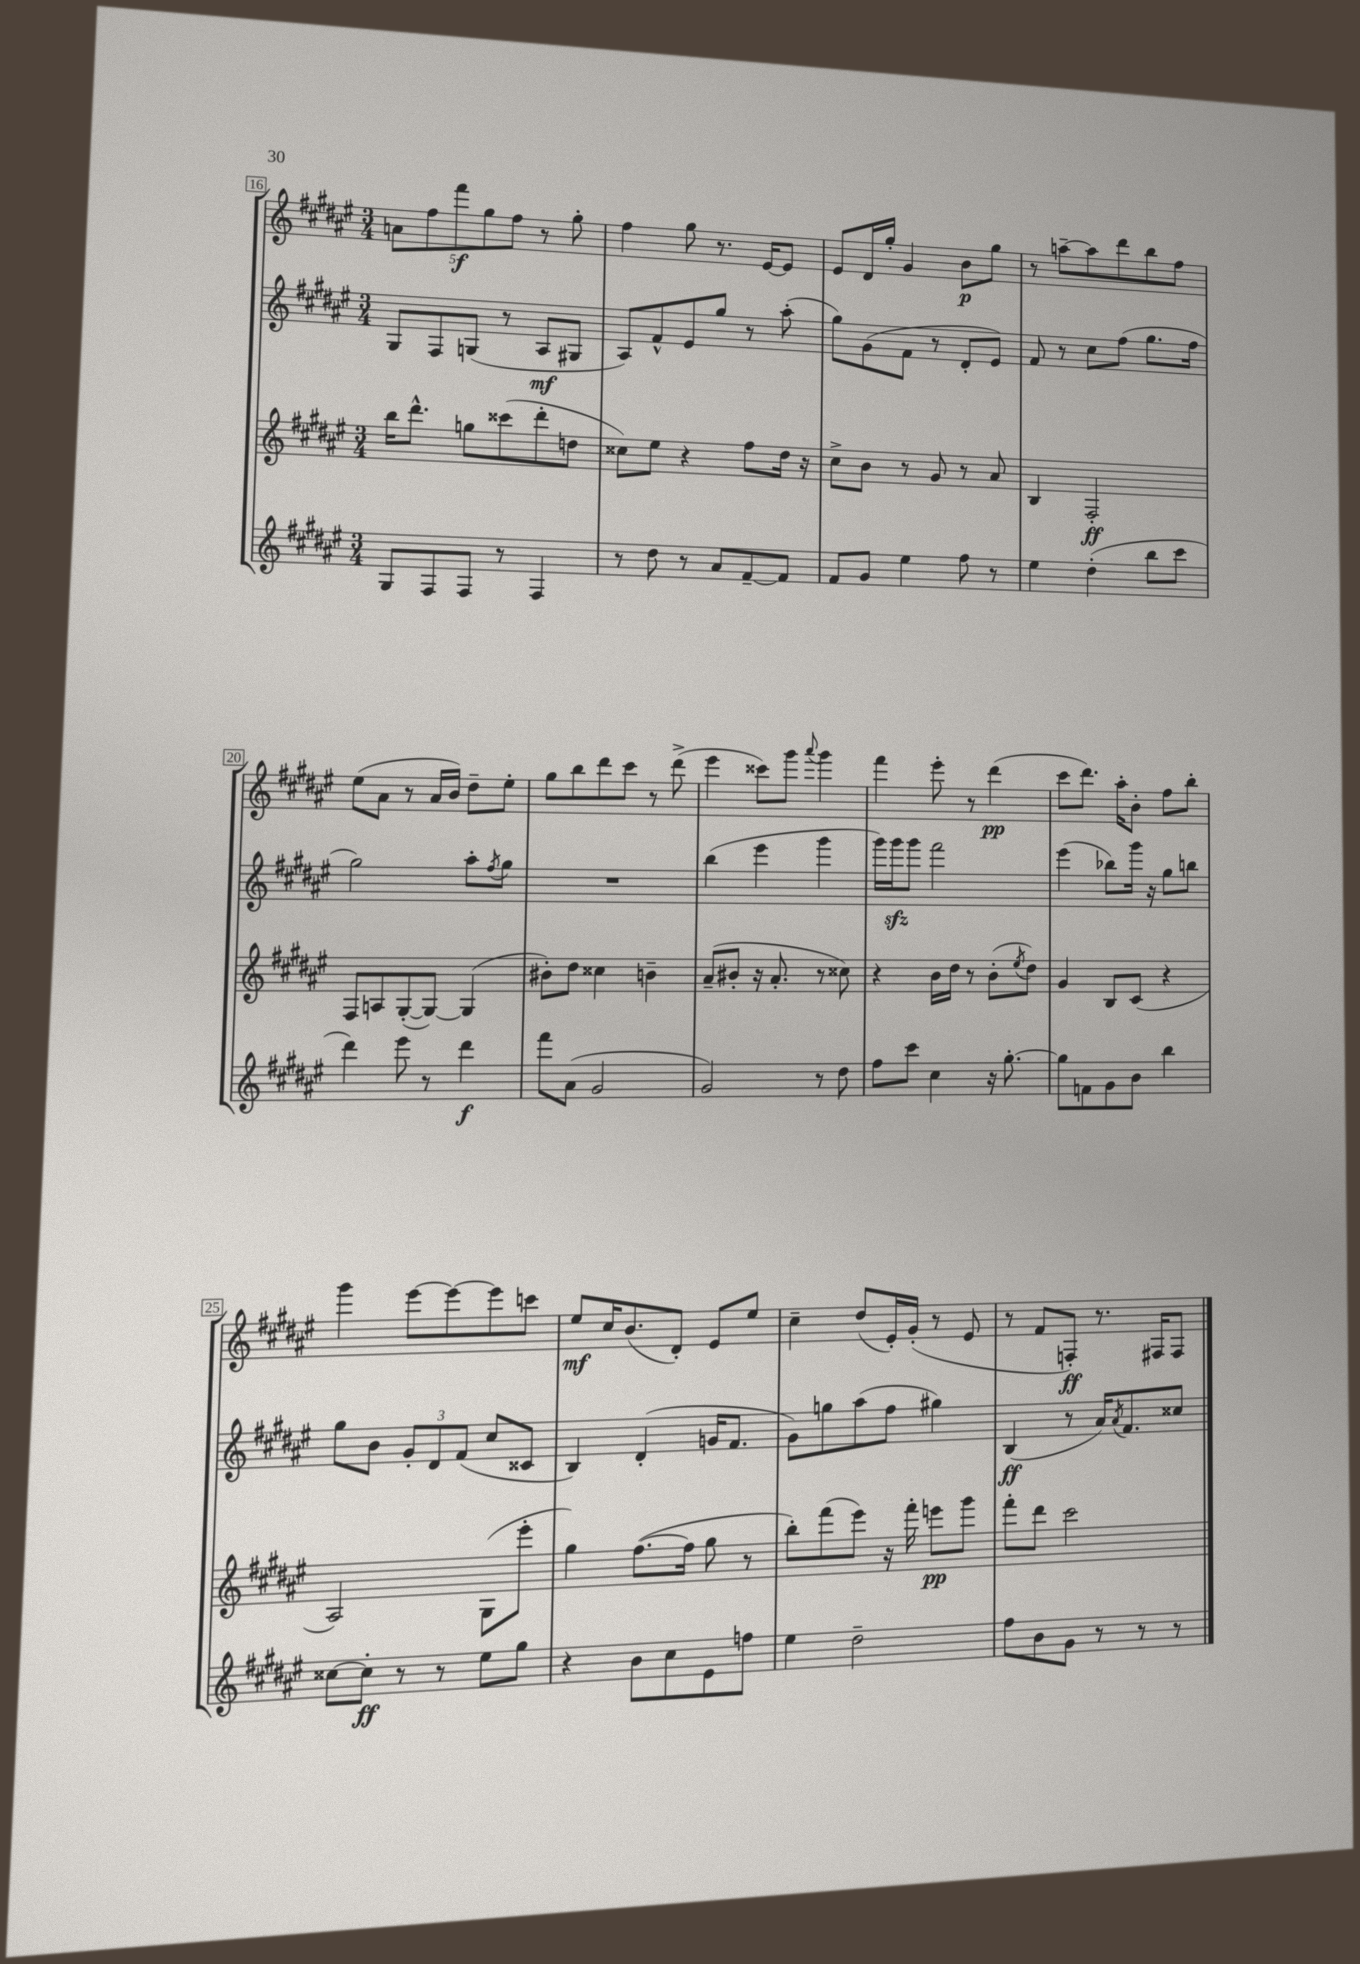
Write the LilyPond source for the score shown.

<<
\new StaffGroup <<
\new Staff = "s0" {
    \clef treble \key fis \major \numericTimeSignature \time 3/4
    \tuplet 5/4 { a'8 fis''8 fis'''8\f gis''8 fis''8 } r8 gis''8-. |
    fis''4 gis''8 r8. eis'16~ eis'8 |
    eis'8 dis'16 gis''16-. gis'4 b'8\p gis''8 |
    r8 a''8~-- a''8 dis'''8 b''8 fis''8 |
    eis''8( ais'8 r8 ais'16 b'16) dis''8-- eis''8-. |
    gis''8 b''8 dis'''8 cis'''8 r8 dis'''8->( |
    eis'''4 cisis'''8) gis'''8 \appoggiatura { ais'''8 } gis'''4 |
    fis'''4 eis'''8-. r8 dis'''4\pp( |
    cis'''8 dis'''8.) ais''16-. b'8-. fis''8 b''8-. |
    gis'''4 eis'''8~ eis'''8~ eis'''8 c'''8 |
    eis''8\mf cis''16 b'8.( dis'8-.) eis'8 eis''8 |
    cis''4-- dis''8( eis'16-.) gis'16-.( r8 eis'8 |
    r8 fis'8 f8-.\ff) r8. fis16 fis8 \bar "|." |
}
\new Staff = "s1" {
    \clef treble \key fis \major \numericTimeSignature \time 3/4
    gis8 fis8 g8( r8 ais8\mf gis8 |
    ais8) fis'8-^ eis'8 gis''8 r8 ais''8-.( |
    gis''8) gis'8( fis'8 r8 dis'8-. eis'8) |
    fis'8 r8 cis''8 fis''8( gis''8. fis''16 |
    gis''2) ais''8-. \acciaccatura { fis''8 } gis''8 |
    R2. |
    b''4( eis'''4 gis'''4 |
    gis'''16) gis'''16\sfz gis'''8 fis'''2 |
    eis'''4( bes''8) gis'''16 r16 gis''8 b''8 |
    gis''8 b'8 \tuplet 3/2 { gis'8-. dis'8 fis'8( } cis''8 cisis'8 |
    b4) dis'4-.( g'16 fis'8. |
    gis'8) g''8 ais''8( fis''8 gis''4) |
    b4\ff( r8 ais'16) \acciaccatura { ais'8 } fis'8. cisis''8 \bar "|." |
}
\new Staff = "s2" {
    \clef treble \key fis \major \numericTimeSignature \time 3/4
    b''16 dis'''8.-^ g''8 cisis'''8( dis'''8-. d''8 |
    cisis''8) eis''8 r4 fis''8 dis''16 r16 |
    cis''8-> b'8 r8 gis'8 r8 ais'8 |
    b4 fis2-.\ff |
    fis8 a8 gis8~-.( gis8~) gis4( |
    bis'8-.) dis''8 cisis''4 b'4-- |
    ais'8--( bis'8-. r16 ais'8.-. r8 cisis''8) |
    r4 b'16 dis''16 r8 b'8-.( \acciaccatura { eis''8 } dis''8) |
    gis'4 b8 cis'8( r4 |
    ais2) gis8( eis'''8-. |
    gis''4) fis''8.~( fis''16 gis''8 r8 |
    b''8-.) fis'''8( eis'''8) r16 fis'''16-. e'''8\pp gis'''8 |
    fis'''8-. dis'''8 cis'''2 \bar "|." |
}
\new Staff = "s3" {
    \clef treble \key fis \major \numericTimeSignature \time 3/4
    gis8 fis8 fis8 r8 fis4 |
    r8 dis''8 r8 ais'8 fis'8~-- fis'8 |
    fis'8 gis'8 eis''4 fis''8 r8 |
    eis''4 dis''4-.( b''8 cis'''8 |
    dis'''4) eis'''8 r8 dis'''4\f |
    fis'''8 ais'8( gis'2 |
    gis'2) r8 dis''8 |
    fis''8 cis'''8 cis''4 r16 gis''8.~-. |
    gis''8 f'8 gis'8 b'8 b''4 |
    cisis''8~ cisis''8-.\ff r8 r8 eis''8 gis''8 |
    r4 b'8 cis''8 eis'8 f''8 |
    eis''4 dis''2-- |
    fis''8 b'8 gis'8 r8 r8 r8 \bar "|." |
}
>>
>>
\layout { \context { \Score currentBarNumber = #16 \override BarNumber.stencil = #(make-stencil-boxer 0.1 0.3 ly:text-interface::print) } }
